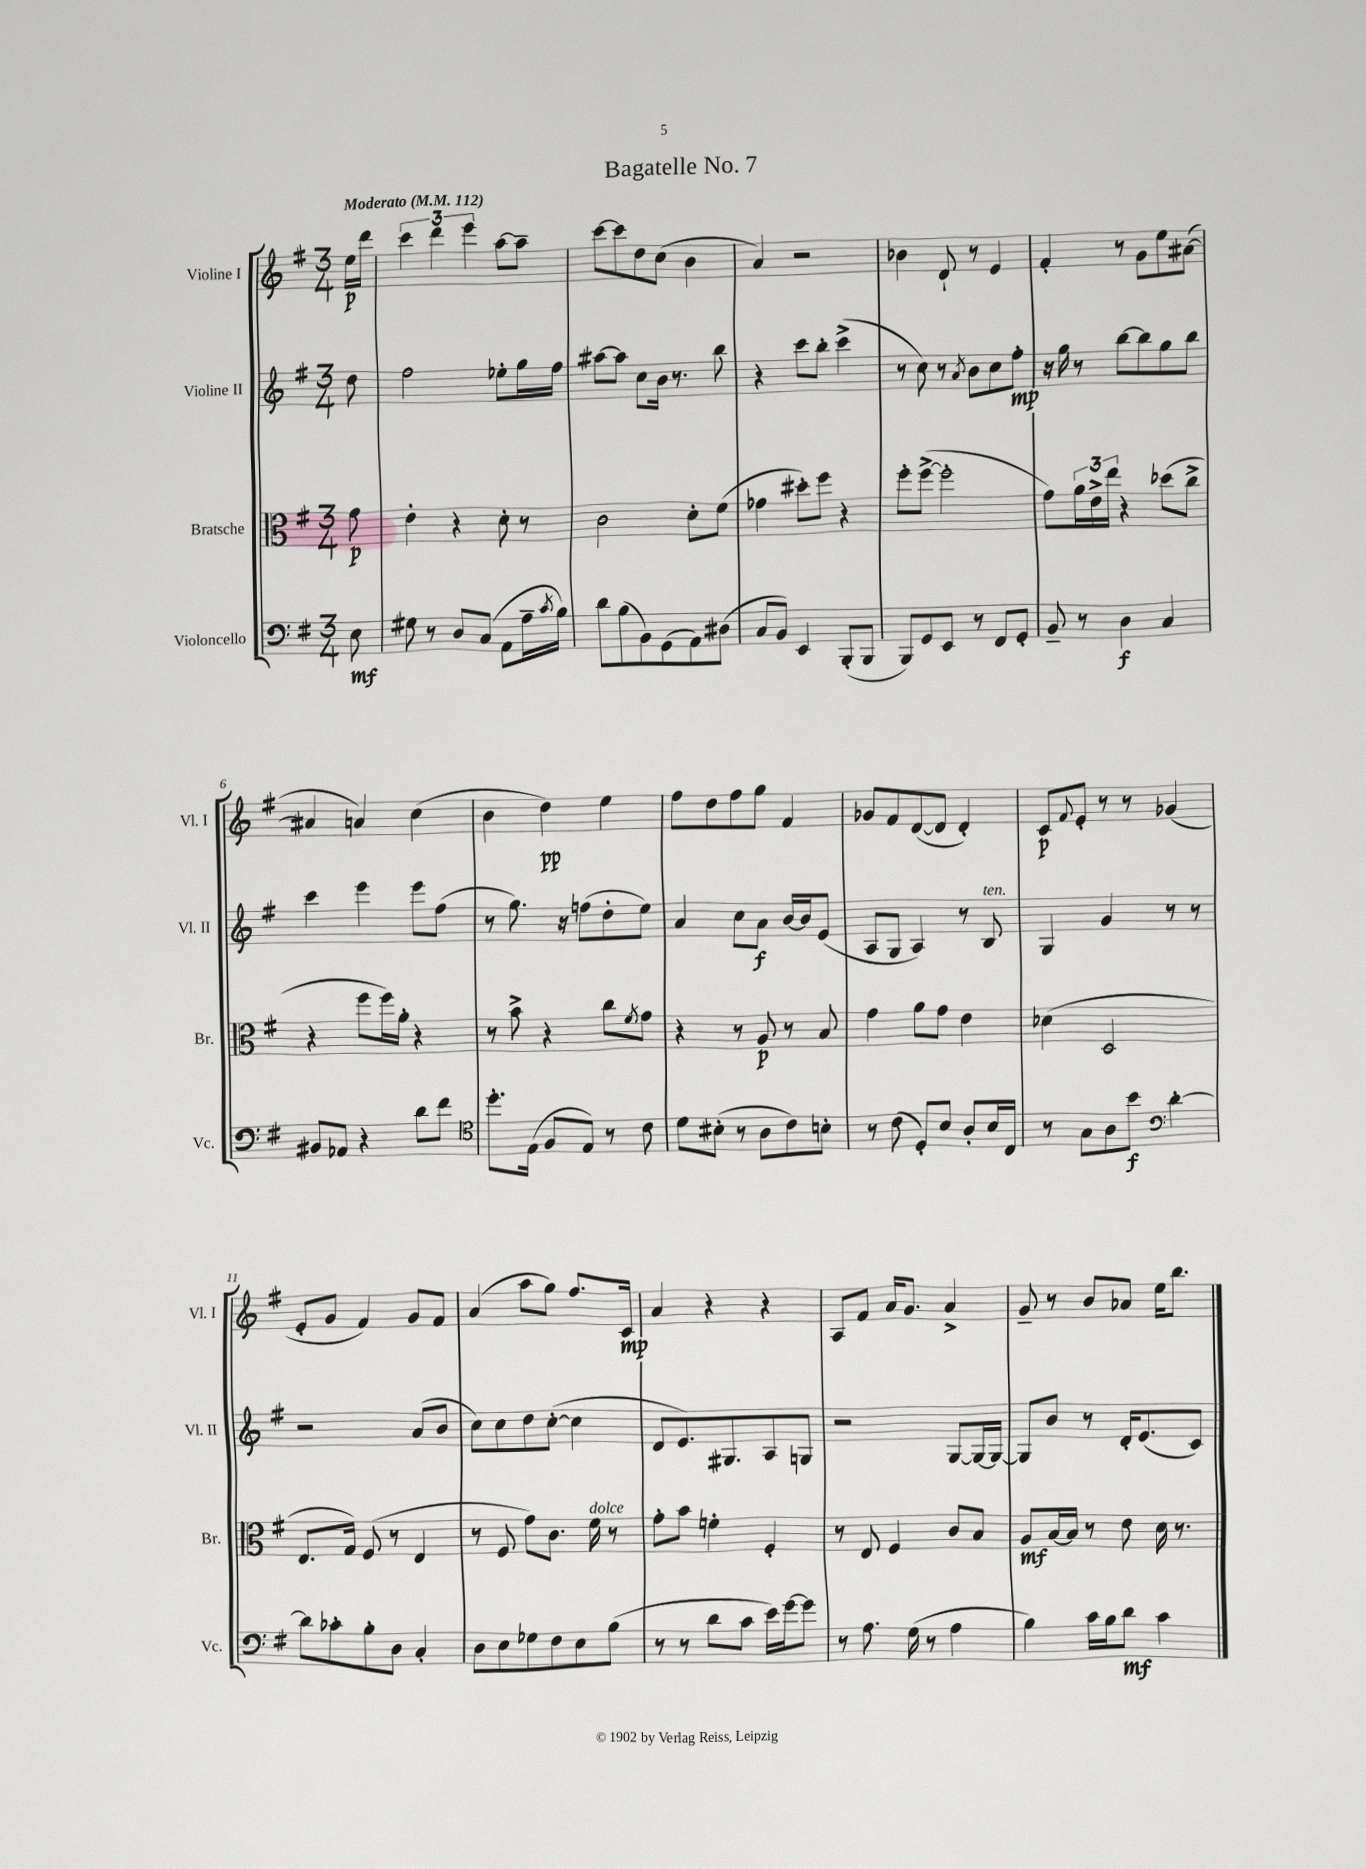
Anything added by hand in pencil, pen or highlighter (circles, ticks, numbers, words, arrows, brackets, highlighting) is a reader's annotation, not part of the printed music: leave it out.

**kern	**kern	**kern	**kern
*staff4	*staff3	*staff2	*staff1
*clefF4	*clefC3	*clefG2	*clefG2
*k[f#]	*k[f#]	*k[f#]	*k[f#]
*M3/4	*M3/4	*M3/4	*M3/4
*MM112	*MM112	*MM112	*MM112
8E	8g	8dd	16ee
.	.	.	16ddd
=	=	=	=
8G#	4e'	2ff#	6ccc
8r	.	.	.
.	.	.	6ddd
8D	4r	.	.
.	.	.	6eee
(8C	.	.	.
8AA	8d'	8ee-'	[8aa
16A~	8r	16gg	8aa~]
8qc	.	.	.
16B)	.	16ff#	.
=	=	=	=
8d	2c	[8aa#	[8ccc
(8B	.	8aa#]	8ccc]
8BB)	.	8cc	8dd
(8GG	.	16b	(8cc
.	.	8.r	.
8AA)	8d'	.	4b
(8D#	(8f#	8bb	.
=	=	=	=
8C	4g-	4r	4a)
8BB)	.	.	.
4EE	8dd#')	8ccc	2r
.	8ff#	8bb'	.
(8BBB'	4r	(4ccc^	.
8BBB	.	.	.
=	=	=	=
8BBB)	8ff#'	8r	4b-
8GG	([8ff#^	8cc)	.
8EE	2ff#']	8r	8d`
.	.	8qa	.
8r	.	8b	8r
8FF#	.	8cc	4e
8GG'	.	8ff#'	.
=	=	=	=
8BB~	8g)	16r	4f#'
.	.	16gg	.
8r	24a	8r	.
.	24e^	.	.
.	24ee	.	.
4D	4r	[8bb	8r
.	.	8bb]	8g
4C	(8dd-	8gg	8ee
.	8cc^	8bb	([8a#
=	=	=	=
8BB#	4r	4ccc	4a#]
8AA-	.	.	.
4r	8ff#	4eee	4a)
.	16ff#)	.	.
.	16a'	.	.
8d	4r	8eee	(4cc
8f#	.	(8ff#	.
=	=	=	=
*clefC4	*	*	*
8.dd'	8r	8r	4b
.	8b^	8.gg)	.
(16E	.	.	.
8F#	4r	.	4dd)
.	.	16r	.
8E)	.	(8ff	.
8r	8cc	8dd'	4ee
.	8qf#	.	.
8c	8g	8ee)	.
=	=	=	=
8d	4r	4a	8ff#
(8B#'	.	.	8dd
8r	8r	8cc	8ff#
8A	8A	8a	8gg
8c)	8r	[16b	4f#
.	.	16b]	.
8B'	8B	(8e	.
=	=	=	=
8r	4g	8A	8g-
(8c	.	8G	8f#
8D')	8a	4A)	([8d
8B	8g	.	8d]
8A'	4e	8r	4d')
16B	.	8B	.
16C	.	.	.
=	=	=	=
8r	(4d-	4G	8c
.	.	.	8qqf#
8G	.	.	8e'
8A	2D	4g	8r
8b	.	.	8r
*clefF4	*	*	*
[4d'	.	8r	(4g-
.	.	8r	.
=	=	=	=
8d]	8.E	2r	8e'
8c-'	.	.	8g
.	16G)	.	.
8B'	(8F#	.	4f#)
8D	8r	.	.
4C'	4E	(8a	8g
.	.	8b	8f#
=	=	=	=
8D	8r	8cc)	(4a
8E	8F#	8cc	.
8G-	8g)	8dd	8aa
8F#	8.c	([8cc'	8gg)
8E	.	4cc]	8.ff#
.	16f#	.	.
(8B	8r	.	.
.	.	.	16c
=	=	=	=
8r	8g'	8d	4a
8r	8b	8.e)	.
8d	4f'	.	4r
.	.	8.G#	.
8c	.	.	.
16e)	4F#'	8A	4r
[16g	.	.	.
8g]	.	8G	.
=	=	=	=
8r	8r	2r	8A
8.A	8E	.	8f#
.	4F#	.	16a
(16G	.	.	8.g
8r	.	.	.
4A	8c	[8G	4a^
.	8B	16G_	.
.	.	16G_	.
=	=	=	=
4B)	8A	8G]	8g~
.	[16B	8b	8r
.	16B]	.	.
16c	8r	8r	8b
16B	.	.	.
8d	8e	16d'	8a-
.	.	(8.e	.
4c	16d	.	16ee
.	8.r	.	8.bb
.	.	8c)	.
==	==	==	==
*-	*-	*-	*-
